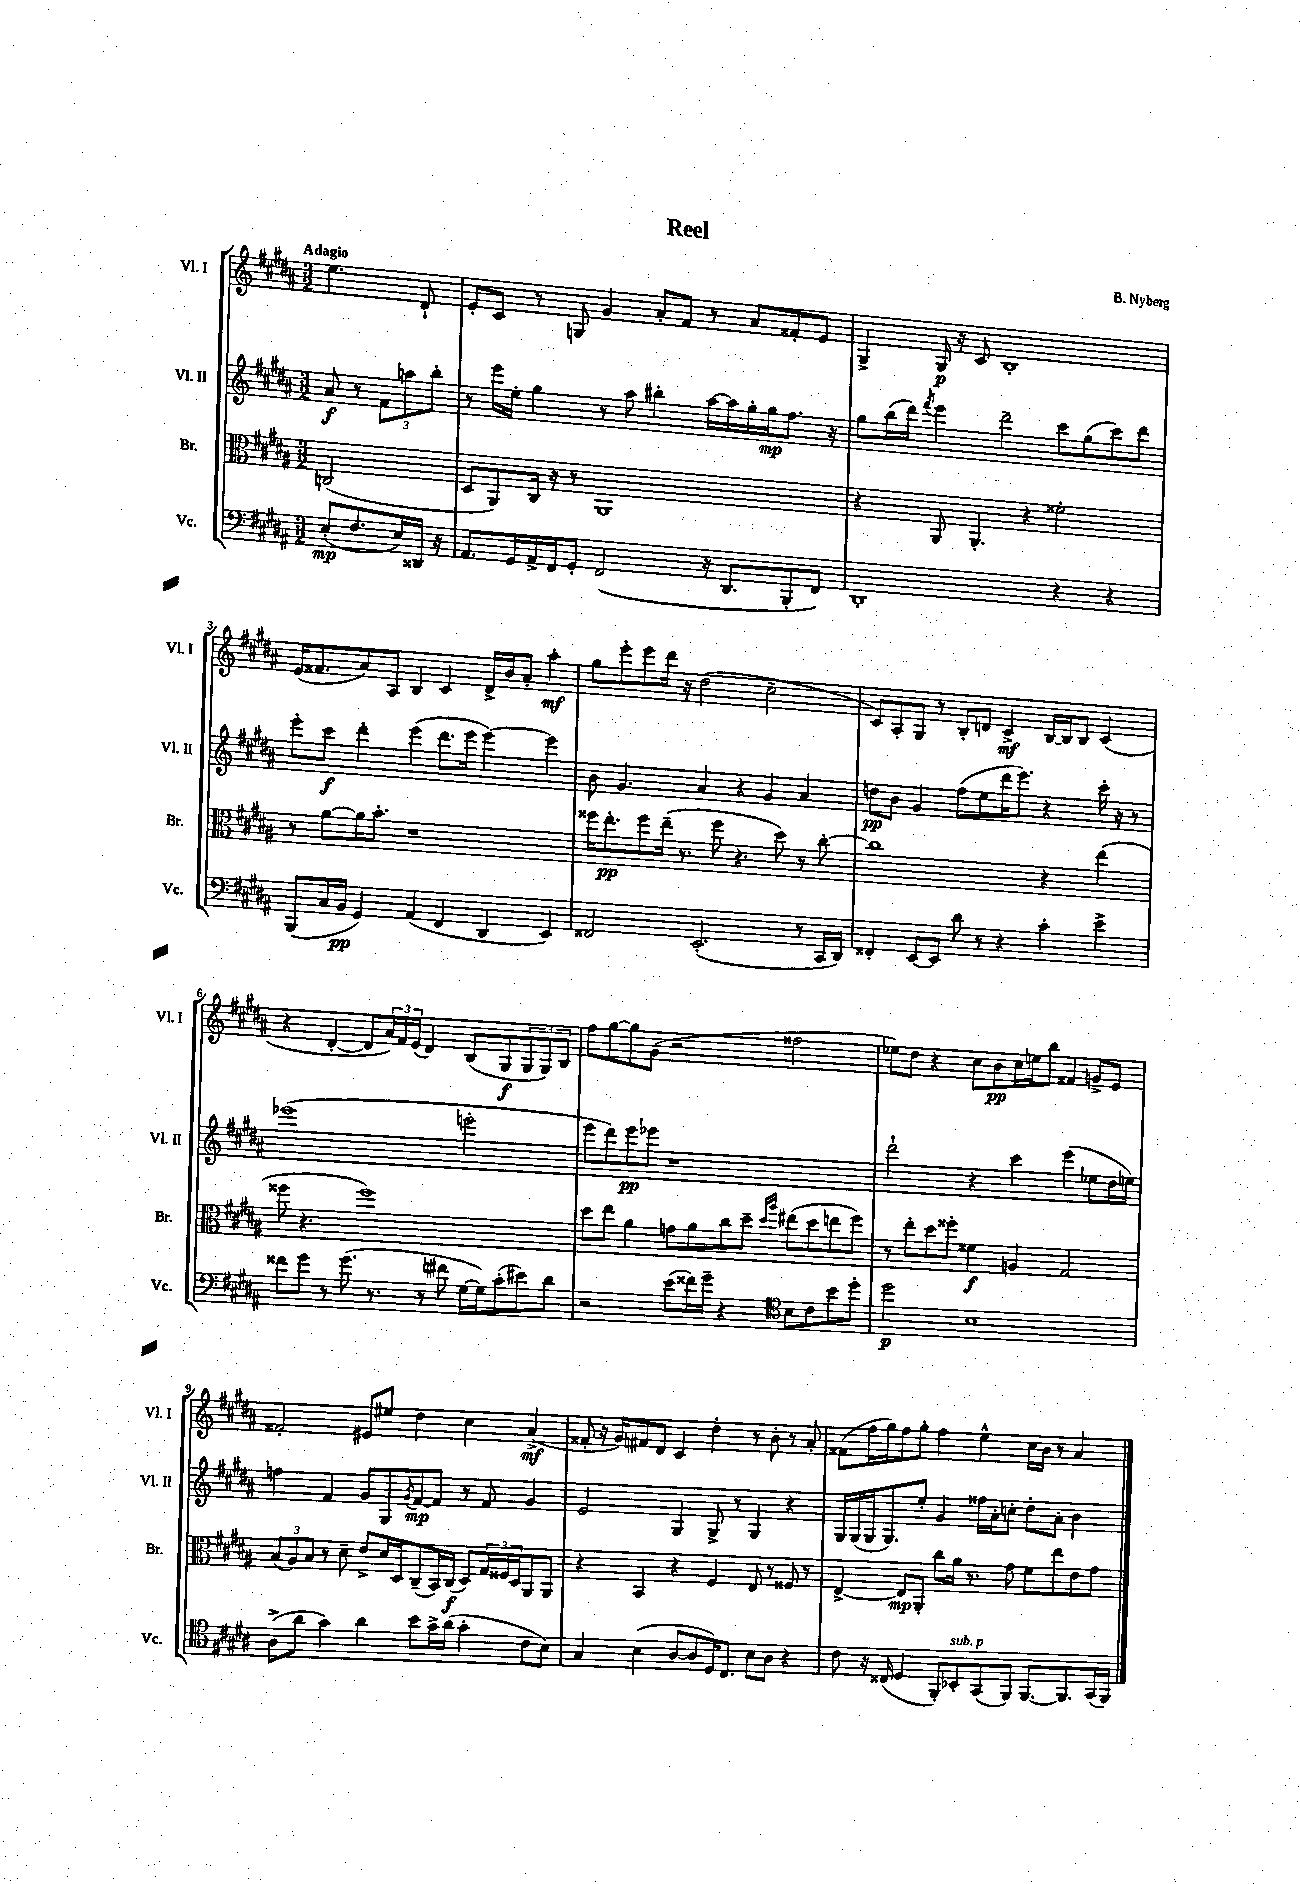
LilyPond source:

\header { title = "Reel" composer = "B. Nyberg" }
<<
\new StaffGroup <<
\new Staff = "s0" \with { instrumentName = "Vl. I" shortInstrumentName = "Vl. I" } {
    \clef treble \key b \major \numericTimeSignature \time 3/2 \partial 2 \tempo "Adagio"
    e''4. dis'8-! |
    e'8-. cis'8 r8 g8 gis'4 ais'8-. fis'8 r8 ais'8 fisis'8-. e'8 |
    gis4-> gis16\p r16 cis'8 b1-. |
    e'16( fisis'8. ais'8) ais8 b4 cis'4 dis'16-> b'16 ais'8-. ais''4-.\mf |
    gis''8 e'''8-. e'''8 dis'''16 r16 dis''2( cis''2-- |
    cis'8) ais8-. gis8 r8 b8-. d'8 cis'4->\mf b16~ b16 b8 cis'4( |
    r4 dis'4~-. dis'8 \tuplet 3/2 { ais'16) fis'16 e'16( } dis'4) b8( gis8\f \tuplet 3/2 { gis8 gis8) b8 } |
    fis''8 gis''8~ gis''8 gis'8( r2 fisis''2 |
    ees''8) dis''8 r4 cis''8 b'8\pp cis''16 e''16 b''8 fisis'4 g'8-> e'8 |
    fisis'2-. eis'8 eis''8 dis''4 cis''4 ais'4->\mf( |
    fisis'8-. r16 gis'16) fis'8 dis'8 cis'4 dis''4-. r8 b'8-. r8 ais'8-. |
    fisis'8( fis''16 gis''16) fis''8 gis''8-. fis''4 e''4-^ cis''16 b'16 r8 ais'4 \bar "|." |
}
\new Staff = "s1" \with { instrumentName = "Vl. II" shortInstrumentName = "Vl. II" } {
    \clef treble \key b \major \numericTimeSignature \time 3/2 \partial 2
    ais'8\f r8 \tuplet 3/2 { fis'8 a''8 b''8-. } |
    r8 e'''16 e''16-. gis''4 r8 ais''8 bis''4-. ais''16~ ais''16 gis''16-. gis''16\mp fis''8. r16 |
    gis''8 b''16( dis'''16) \acciaccatura { fis'''8 } e'''4 dis'''2-- cis'''8 gis''8( cis'''8) dis'''8 |
    e'''8-. cis'''8\f dis'''4-. e'''4( dis'''8. e'''16 e'''4~) e'''4 |
    b'8 gis'4. ais'4 r4 gis'4 ais'4 |
    d''8\pp b'8 gis'4 fis''8( e''8 dis'''16 e'''8.) r4 cis'''16-. r16 r8 |
    ees'''1( e'''2-. |
    e'''8 dis'''8) e'''8\pp ees'''8 r1 |
    dis'''2-! r4 cis'''4 e'''4( ees''8 dis''16 e''16) |
    f''4 fis'4 gis'8 gis8 \acciaccatura { gis'8 } fis'8~\mp fis'8 r8 fis'8 gis'4 |
    e'2 gis4 gis8-> r8 gis4 r4 |
    gis16 gis16( gis16 gis8.) e''8-. gis'4 fisis''16 ais'16-. c''8-. dis''8-. ais'8-. b'4 \bar "|." |
}
\new Staff = "s2" \with { instrumentName = "Br." shortInstrumentName = "Br." } {
    \clef alto \key b \major \numericTimeSignature \time 3/2 \partial 2
    c2( |
    dis8 ais,8) cis16 r16 r8 ais,1 |
    r4 ais,8 ais,4.-. r4 fisis'2-. |
    r8 ais'8~ ais'16 b'8.-. r1 |
    fisis''16 e''8.-.\pp fisis''8 e''16--( r8. fisis''8 r4. dis''8) r8 cis''8~-. |
    cis''1 r4 e''4( |
    fisis''8 r4. fisis''1) |
    dis''8 e''8 ais'4 g'8 ais'8 cis''8 dis''8-- \grace { dis''16 ais''16 } eis''8( dis''8 e''8 fis''8) |
    r8 e''8-. dis''8 fisis''8-. fisis'4\f a4 gis2 |
    \tuplet 3/2 { b8( ais8) b8 } r8 dis'8-- e'8-> dis'16 dis16 cis8--( b,16) cis16\f( dis8) \tuplet 3/2 { gis16 fisis16 dis16 } ais,8 ais,8 |
    r4 b,4 r4 fis4 e8 r8 fisis8 r8 |
    e4~-> e8\mp ais,8-. cis''8 ais'16 r8. gis'8 fis'8 e''8 e'8 gis'8 \bar "|." |
}
\new Staff = "s3" \with { instrumentName = "Vc." shortInstrumentName = "Vc." } {
    \clef bass \key b \major \numericTimeSignature \time 3/2 \partial 2
    e8-.\mp( fis8. e16) disis,16 r16 |
    ais,8. gis,16 ais,16-> fis,16 gis,8-. fis,2( r16 dis,8. b,,8-. fis,8) |
    dis,1-. r4 r4 |
    b,,8( cis16 b,16\pp gis,4) ais,4( fis,4 dis,4 e,4) |
    fisis,2 e,2.-.( r8 cis,16 dis,16) |
    fisis,4-. e,8~ e,8 dis'8 r8 r4 cis'4-. e'4-> |
    fisis'8 gis'8 r8 gis'8.( r8. r8 fis'8 gis16~ gis16) cis'8-.( eis'8) dis'8 |
    r2 e'8( fisis'16) gis'16-- r4 \clef tenor b8 cis'8 b'8 dis''8-. |
    dis''2\p b1 |
    ais8->( ais'8 gis'4) ais'4 b'8 gis'16-> ais'16( gis'4-. cis'8 b8) |
    gis4 b4( ais8~ ais8 dis16) cis8. b8 ais8 r4 |
    cis'8 r16 cisis16( dis4 fis,8-.) bes,8-.^\markup { \italic "sub. p" } gis,8( fis,8) fis,8.~ fis,8. gis,16( fis,16) \bar "|." |
}
>>
>>
